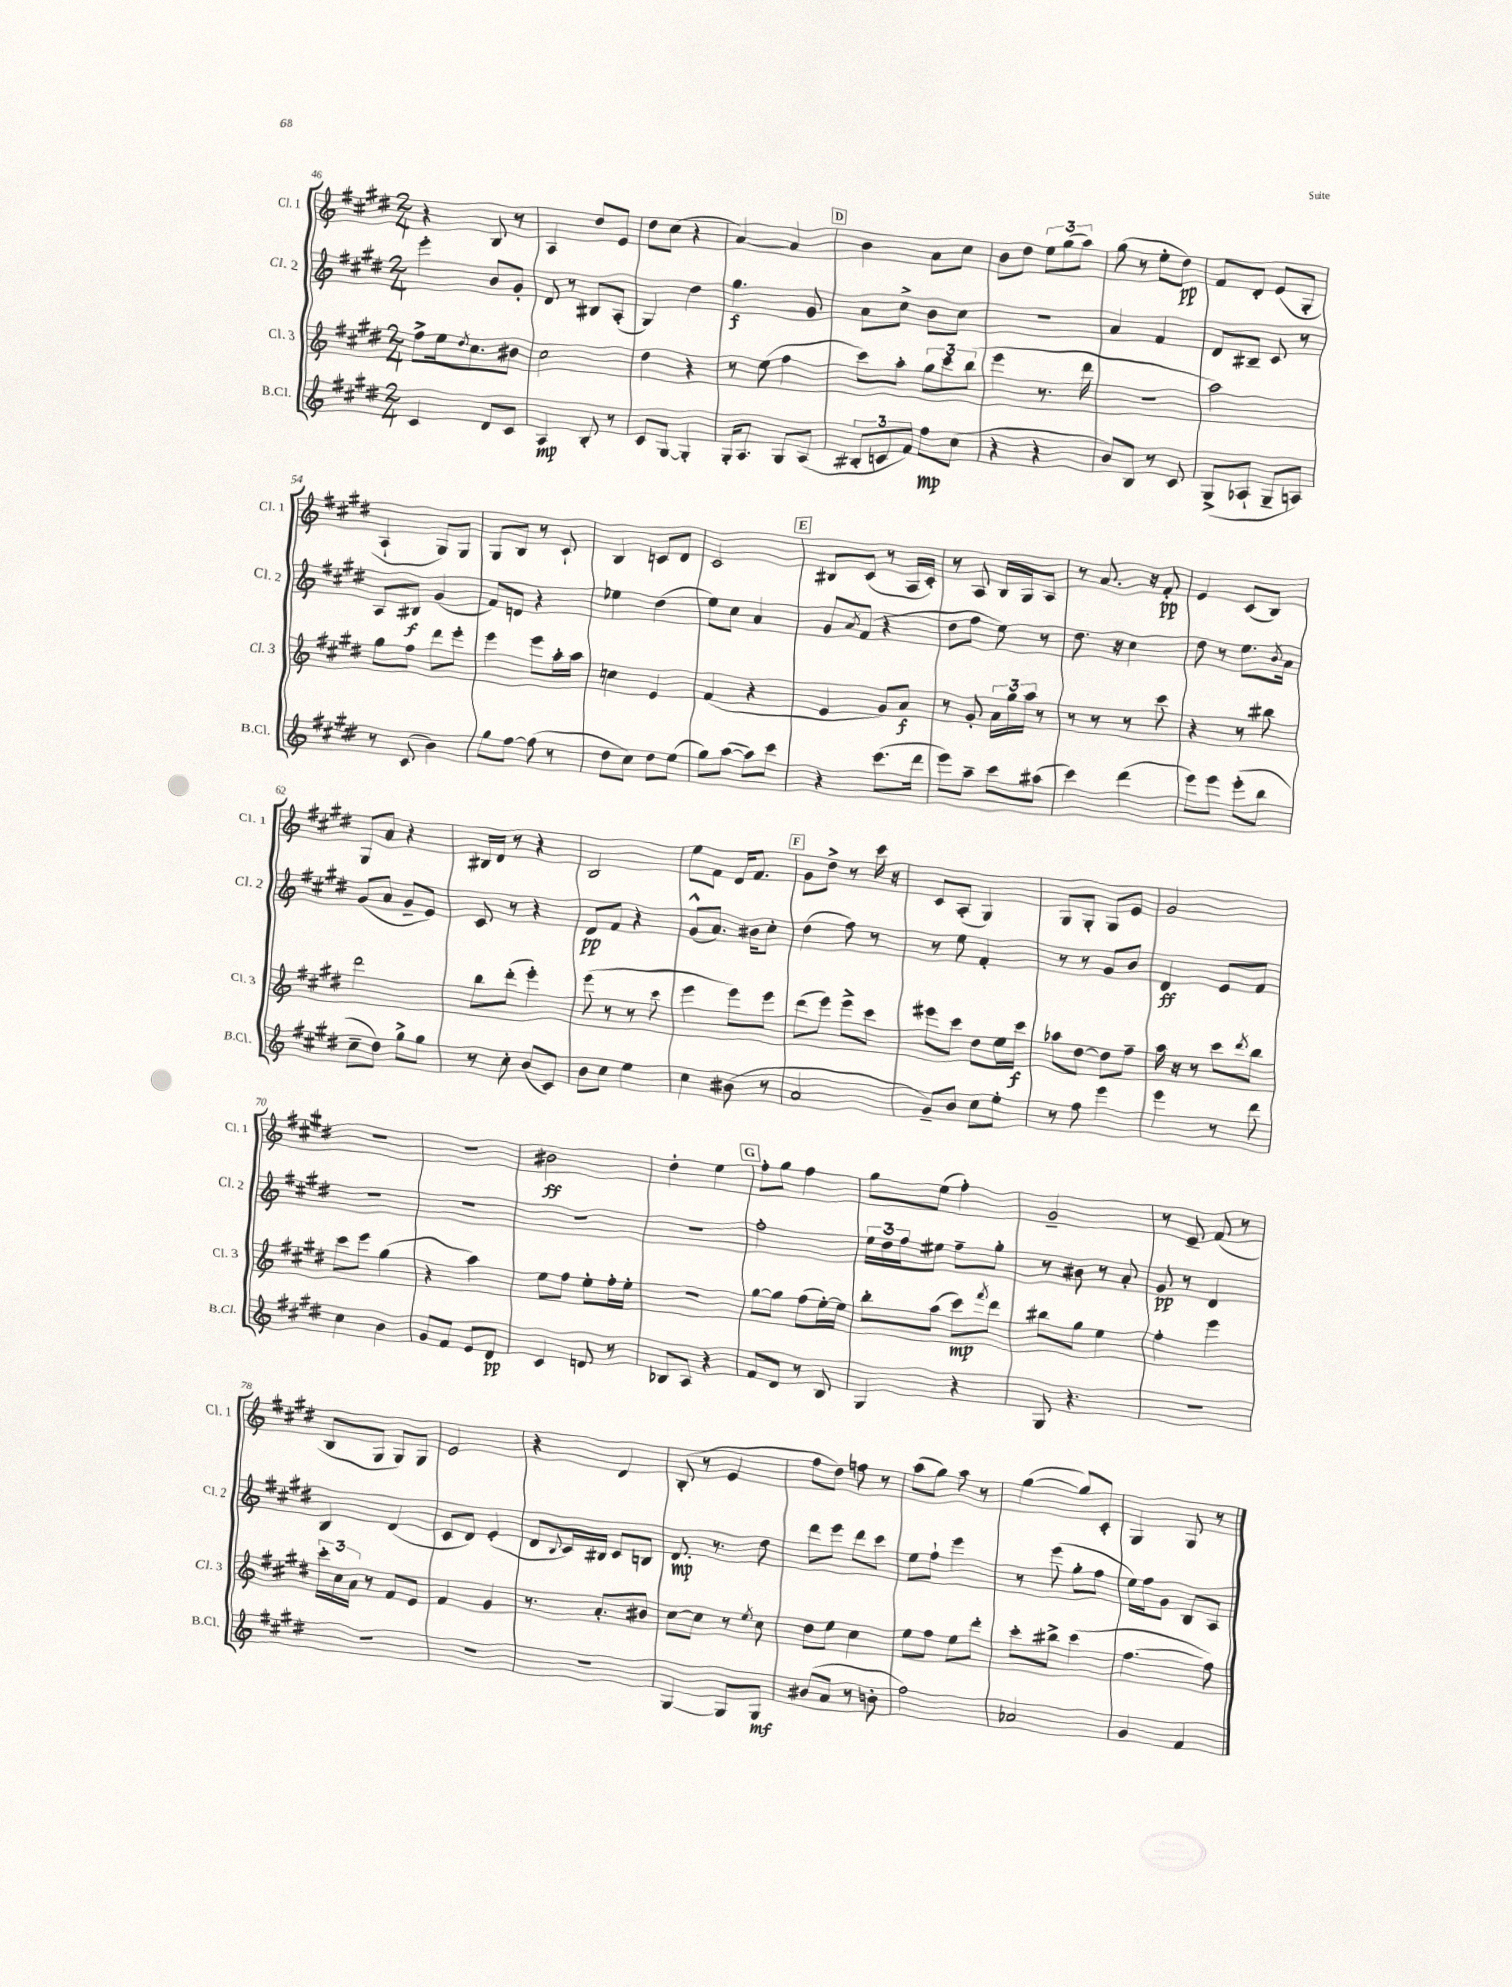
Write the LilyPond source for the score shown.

<<
\new StaffGroup <<
\new Staff = "s0" \with { instrumentName = "Cl. 1" shortInstrumentName = "Cl. 1" } {
    \clef treble \key e \major \numericTimeSignature \time 2/4
    r4 b8 r8 |
    a4 dis''8 e'8 |
    dis''8 cis''8( r4 |
    a'4~) a'4 |
    \mark \markup { \box "D" } b'4 a'8 cis''8 |
    b'8 dis''8 \tuplet 3/2 { e''8 gis''8( a''8) } |
    gis''8( r8 e''8-. dis''8\pp) |
    fis'8 dis'8-. e'8( gis8-. |
    a4-! gis8) gis8 |
    gis8 b8 r8 cis'8-! |
    b4 c'8 dis'8 |
    cis'2 |
    \mark \markup { \box "E" } bis8 cis'8( r8 a16 cis'16-.) |
    r8 a8 b16 gis16 a8 |
    r8 a'8. r16 fis'8-.\pp |
    e'4 cis'8( b8) |
    gis8 a'8 r4 |
    bis16 dis'16 r8 r4 |
    b2 |
    e''8 fis'8 dis'16 fis'8. |
    \mark \markup { \box "F" } gis'8 dis''8-> r8 cis'''16 r16 |
    cis'8 a8-.( gis4) |
    gis8 gis8-. gis8 e'8 |
    gis'2 |
    R2 |
    r2 |
    bis'2\ff |
    dis''4-. e''4 |
    \mark \markup { \box "G" } fis''8-. gis''8 fis''4 |
    gis''8 e''8( fis''4-.) |
    gis'2-- |
    r8 e'8-- fis'8( r8 |
    b8 gis8 gis8) gis8 |
    e'2 |
    r4 dis'4 |
    b8-.( r8 e'4 |
    fis''8 dis''8) f''8 r8 |
    a''8( gis''8) a''8 r8 |
    gis''4~( gis''8) cis'8-. |
    gis4 gis8 r8 \bar "|." |
}
\new Staff = "s1" \with { instrumentName = "Cl. 2" shortInstrumentName = "Cl. 2" } {
    \clef treble \key e \major \numericTimeSignature \time 2/4
    e'''4-. b'8 gis'8-. |
    dis'8 r8 bis8 a8-.( |
    gis4) dis''4 |
    gis''4.\f gis'8 |
    \mark \markup { \box "D" } a'8 cis''8-> b'8 cis''8 |
    R2 |
    a'4 fis'4 |
    dis'8 bis8-- cis'8 r8 |
    a8 bis8\f gis'4( |
    fis'8) d'8 r4 |
    ees''4 dis''4( |
    e''8) cis''8 a'4 |
    \mark \markup { \box "E" } gis'8 \acciaccatura { a'8 } fis'8( r4 |
    dis''8 fis''8 e''8) r8 |
    dis''8. r16 cis''4 |
    dis''8 r8 e''8. \acciaccatura { b'8 } a'16 |
    gis'8( a'8 gis'8-- e'8) |
    cis'8 r8 r4 |
    dis'8\pp fis'8 r4 |
    gis'8-^( a'8.) bis'16 cis''8-. |
    \mark \markup { \box "F" } dis''4( fis''8) r8 |
    r8 e''8 fis'4-. |
    r8 r8 gis'8 b'8 |
    dis'4\ff e'8 fis'8 |
    R2 |
    R2 |
    R2 |
    R2 |
    \mark \markup { \box "G" } fis''2-. |
    \tuplet 3/2 { e''16 dis''16 fis''16 } eis''8 fis''8-- gis''8-. |
    r8 bis'8 r8 a'8-. |
    gis'8\pp r8 dis'4 |
    b4 dis'4( |
    cis'8 dis'8) e'4-.( |
    dis'8 \appoggiatura { b8 } cis'16) bis16 cis'8 b8 |
    dis'8.\mp r8. dis''8 |
    dis'''8 e'''8 dis'''8 cis'''8 |
    e''8 fis''8-! e'''4 |
    r8 e'''8( gis''8-. fis''8 |
    e''16) fis''16 gis'8 b8 a8 \bar "|." |
}
\new Staff = "s2" \with { instrumentName = "Cl. 3" shortInstrumentName = "Cl. 3" } {
    \clef treble \key e \major \numericTimeSignature \time 2/4
    fis''8-> e''16 \acciaccatura { dis''8 } cis''8. bis'8 |
    cis''2 |
    dis''4 r4 |
    r8 e''8( fis''4 |
    \mark \markup { \box "D" } cis'''8) a''8-. \tuplet 3/2 { gis''8 cis'''8 b''8( } |
    e'''4 r8. dis'''16 |
    r2 |
    a''2) |
    gis''8 fis''8 dis'''8 e'''8-. |
    e'''4 e'''8 a''16-. a''16 |
    c''4 e'4 |
    fis'4( r4 |
    \mark \markup { \box "E" } e'4 gis'8) a'8\f |
    r8 gis'8-. \tuplet 3/2 { a'16 gis''16 a''16 } r8 |
    r8 r8 r8 cis'''8 |
    r4 r8 bis''8 |
    dis'''2 |
    b''8 dis'''8-.( e'''4-.) |
    e'''8( r8 r8 cis'''8 |
    e'''4 e'''8) e'''8 |
    \mark \markup { \box "F" } dis'''8( e'''8) e'''8-> cis'''8 |
    eis'''8 cis'''8 dis''8 e''16 cis'''16\f |
    aes''8 dis''8~ dis''8 fis''8-- |
    a''16 r16 r8 cis'''8 \acciaccatura { dis'''8 } b''8 |
    cis'''8 e'''8 gis''4( |
    r4 a''4) |
    e''8 fis''8 e''8-. fis''16-. e''16-. |
    r2 |
    \mark \markup { \box "G" } gis''8~ gis''8 fis''8( e''16~-.) e''16 |
    b''8-. a''8( cis'''8\mp) \acciaccatura { fis'''8 } dis'''8 |
    bis''8 gis''8 e''4 |
    fis''4-. e'''4 |
    \tuplet 3/2 { cis'''16-. cis''16 a'16 } r8 fis'8 e'8 |
    fis'4 gis'4 |
    r8. a'8.-. bis'8 |
    cis''8~ cis''8 r8 \acciaccatura { e''8 } cis''8 |
    dis''8 e''8 cis''4 |
    e''8 fis''8 e''8 dis'''8-. |
    cis'''8-. bis''8-> cis'''4( |
    fis''4.~ fis''8) \bar "|." |
}
\new Staff = "s3" \with { instrumentName = "B.Cl." shortInstrumentName = "B.Cl." } {
    \clef treble \key e \major \numericTimeSignature \time 2/4
    cis'4 dis'8 cis'8 |
    a4\mp b8-. r8 |
    cis'8 gis8~ gis4-. |
    gis16-. a8. gis8 a8( |
    \mark \markup { \box "D" } \tuplet 3/2 { bis8-. c'8 fis'8) } fis''8\mp cis''8( |
    r4 r4 |
    b'8) b8 r8 cis'8 |
    gis8->( aes8-! gis8-- a8) |
    r8 cis'8( b'4) |
    gis''8 fis''8~ fis''8( r8 |
    dis''8 cis''8) dis''8 e''8( |
    gis''8) a''8~( a''8) cis'''8 |
    \mark \markup { \box "E" } r4 cis'''8.( dis'''16 |
    e'''8) a''8-- cis'''8 ais''8( |
    cis'''4) dis'''4( |
    e'''8) e'''8 e'''8-.( b''8 |
    cis''8-- dis''8) gis''8-> gis''8 |
    r8 cis''8-. b'8( cis'8) |
    b'8 cis''8 e''4 |
    cis''4 bis'8( r8 |
    \mark \markup { \box "F" } a'2 |
    gis'8--) b'8 cis''8 e''8-. |
    r8 fis''8 e'''4 |
    e'''4 r8 dis'''8 |
    cis''4 b'4 |
    gis'8 fis'8 e'8 dis'8\pp |
    cis'4 d'8 r8 |
    bes8 a8 r4 |
    \mark \markup { \box "G" } fis'8 dis'8 r8 b8 |
    gis4 r4 |
    gis8 r4. |
    R2 |
    R2 |
    R2 |
    R2 |
    gis4~ gis8 gis8\mf |
    bis'8( a'8 r8 b'8-. |
    fis''2) |
    aes'2 |
    gis'4 fis'4 \bar "|." |
}
>>
>>
\layout { \context { \Score currentBarNumber = #46 } }
